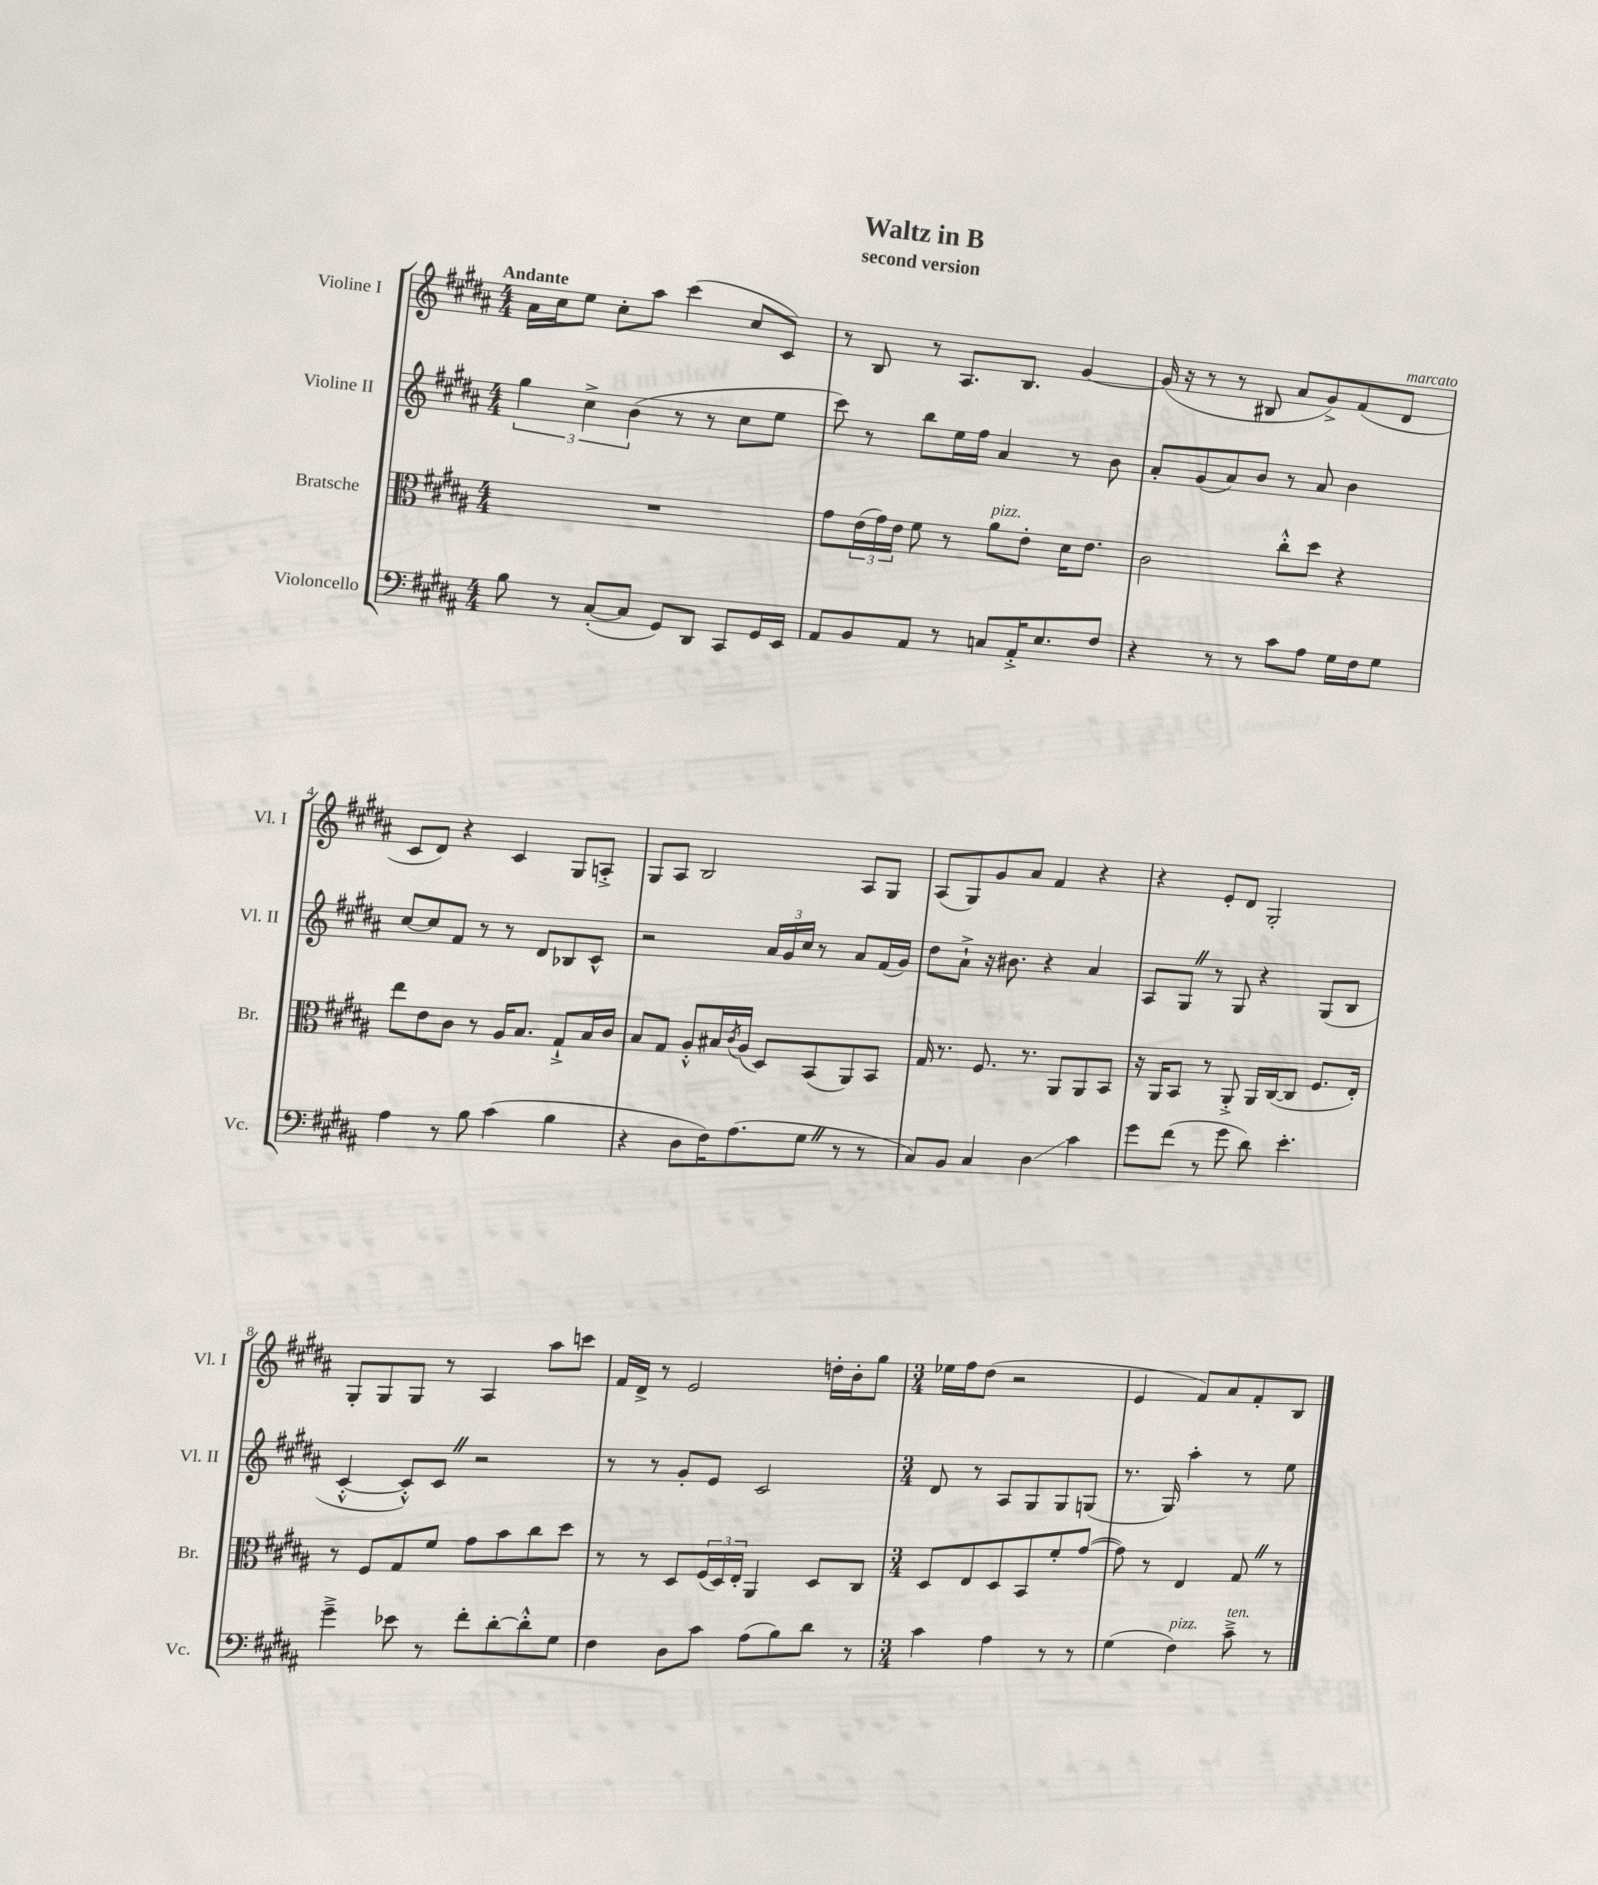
\header { title = "Waltz in B" subtitle = "second version" }
<<
\new StaffGroup <<
\new Staff = "s0" \with { instrumentName = "Violine I" shortInstrumentName = "Vl. I" } {
    \clef treble \key b \major \numericTimeSignature \time 4/4 \tempo "Andante"
    ais'16 cis''16 e''8 cis''8-. ais''8 cis'''4( cis''8 cis'8) |
    r8 b8 r8 ais8. b8. gis'4~ |
    gis'16( r16 r8 r8 bis8 ais'8 gis'8->) fis'8( dis'8^\markup { \italic "marcato" } |
    cis'8 dis'8) r4 cis'4 gis8 a8-.-> |
    gis8 ais8 b2 ais8 gis8 |
    ais8( gis8) gis'8 ais'8 fis'4 r4 |
    r4 e'8-. dis'8 gis2-. |
    gis8-. gis8 gis8 r8 ais4 ais''8 c'''8 |
    fis'16 dis'16-> r8 e'2 d''16-. b'16-. gis''8 |
    \numericTimeSignature \time 3/4 ees''16 fis''16 dis''8( r2 |
    e'4 fis'8) ais'8 fis'8-. b8 \bar "|." |
}
\new Staff = "s1" \with { instrumentName = "Violine II" shortInstrumentName = "Vl. II" } {
    \clef treble \key b \major \numericTimeSignature \time 4/4
    \tuplet 3/2 { gis''4 cis''4-> b'4( } r8 r8 cis''8 e''8 |
    cis'''8) r8 b''8 e''16 fis''16 ais'4 r8 b'8 |
    ais'8-. gis'8( ais'8) b'8 r8 ais'8 b'4 |
    cis''8~ cis''8 fis'8 r8 r8 dis'8 bes8 cis'8-^ |
    r2 \tuplet 3/2 { ais'16 gis'16 cis''16 } r8 ais'8 fis'16( gis'16) |
    dis''8 ais'8-!-> r16 bis'8. r4 ais'4 |
    ais8 gis8 \once \override BreathingSign.text = \markup { \musicglyph "scripts.caesura.straight" } \breathe r8 gis8 r4 gis8( b8 |
    cis'4~-.-^ cis'8-.-^) cis'8 \once \override BreathingSign.text = \markup { \musicglyph "scripts.caesura.straight" } \breathe r2 |
    r8 r8 gis'8-. e'8 cis'2 |
    \numericTimeSignature \time 3/4 dis'8 r8 ais8 gis8 gis8 g8( |
    r8. gis16) ais''4-. r8 e''8 \bar "|." |
}
\new Staff = "s2" \with { instrumentName = "Bratsche" shortInstrumentName = "Br." } {
    \clef alto \key b \major \numericTimeSignature \time 4/4
    R1 |
    gis'8 \tuplet 3/2 { e'16( gis'16) e'16 } fis'8 r8 ais'8^\markup { \italic "pizz." } e'8-. dis'16 e'8. |
    cis'2 cis''8-.-^ dis''8 r4 |
    e''8 e'8 cis'8 r8 ais16 b8. gis8-!-> b16 cis'16 |
    b8 gis8 ais8-.-^ bis16 \acciaccatura { cis'8 } ais16( dis8) b,8( ais,8) b,8 |
    gis16 r8. fis8. r8. ais,8 ais,8 b,8 |
    r16 ais,16 b,8 r8 ais,8-.-> ais,16 cis16~( cis8 fis8. e16-.) |
    r8 fis8 gis8 fis'8 gis'8 b'8 cis''8 dis''8 |
    r8 r8 dis8 \tuplet 3/2 { fis16( dis16) e16-. } ais,4 dis8 cis8 |
    \numericTimeSignature \time 3/4 dis8 e8 dis8 b,8 fis'8-. gis'8~( |
    gis'8) r8 e4 gis8 \once \override BreathingSign.text = \markup { \musicglyph "scripts.caesura.straight" } \breathe r8 \bar "|." |
}
\new Staff = "s3" \with { instrumentName = "Violoncello" shortInstrumentName = "Vc." } {
    \clef bass \key b \major \numericTimeSignature \time 4/4
    b8 r8 cis8~-.( cis8 gis,8) dis,8 cis,8 gis,16 e,16 |
    ais,8 b,8 ais,8 r8 c8 ais,16-.-> e8. fis8 |
    r4 r8 r8 cis'8 ais8 gis16 fis16 gis8 |
    ais4 r8 b8 cis'4( b4 |
    r4 dis8 fis16) ais8.( gis8 \once \override BreathingSign.text = \markup { \musicglyph "scripts.caesura.straight" } \breathe r8 r8 |
    cis8) b,8 cis4 dis4\glissando cis'4 |
    gis'8 fis'8( r8 gis'8 dis'8) e'4.-. |
    gis'4---> ees'8 r8 fis'8-. dis'8~-. dis'8-.-^ gis8 |
    fis4 dis8 cis'8 ais8( b8) dis'8 r8 |
    \numericTimeSignature \time 3/4 cis'4 ais4 r8 r8 |
    gis4( fis4^\markup { \italic "pizz." }) cis'8--->^\markup { \italic "ten." } r8 \bar "|." |
}
>>
>>
